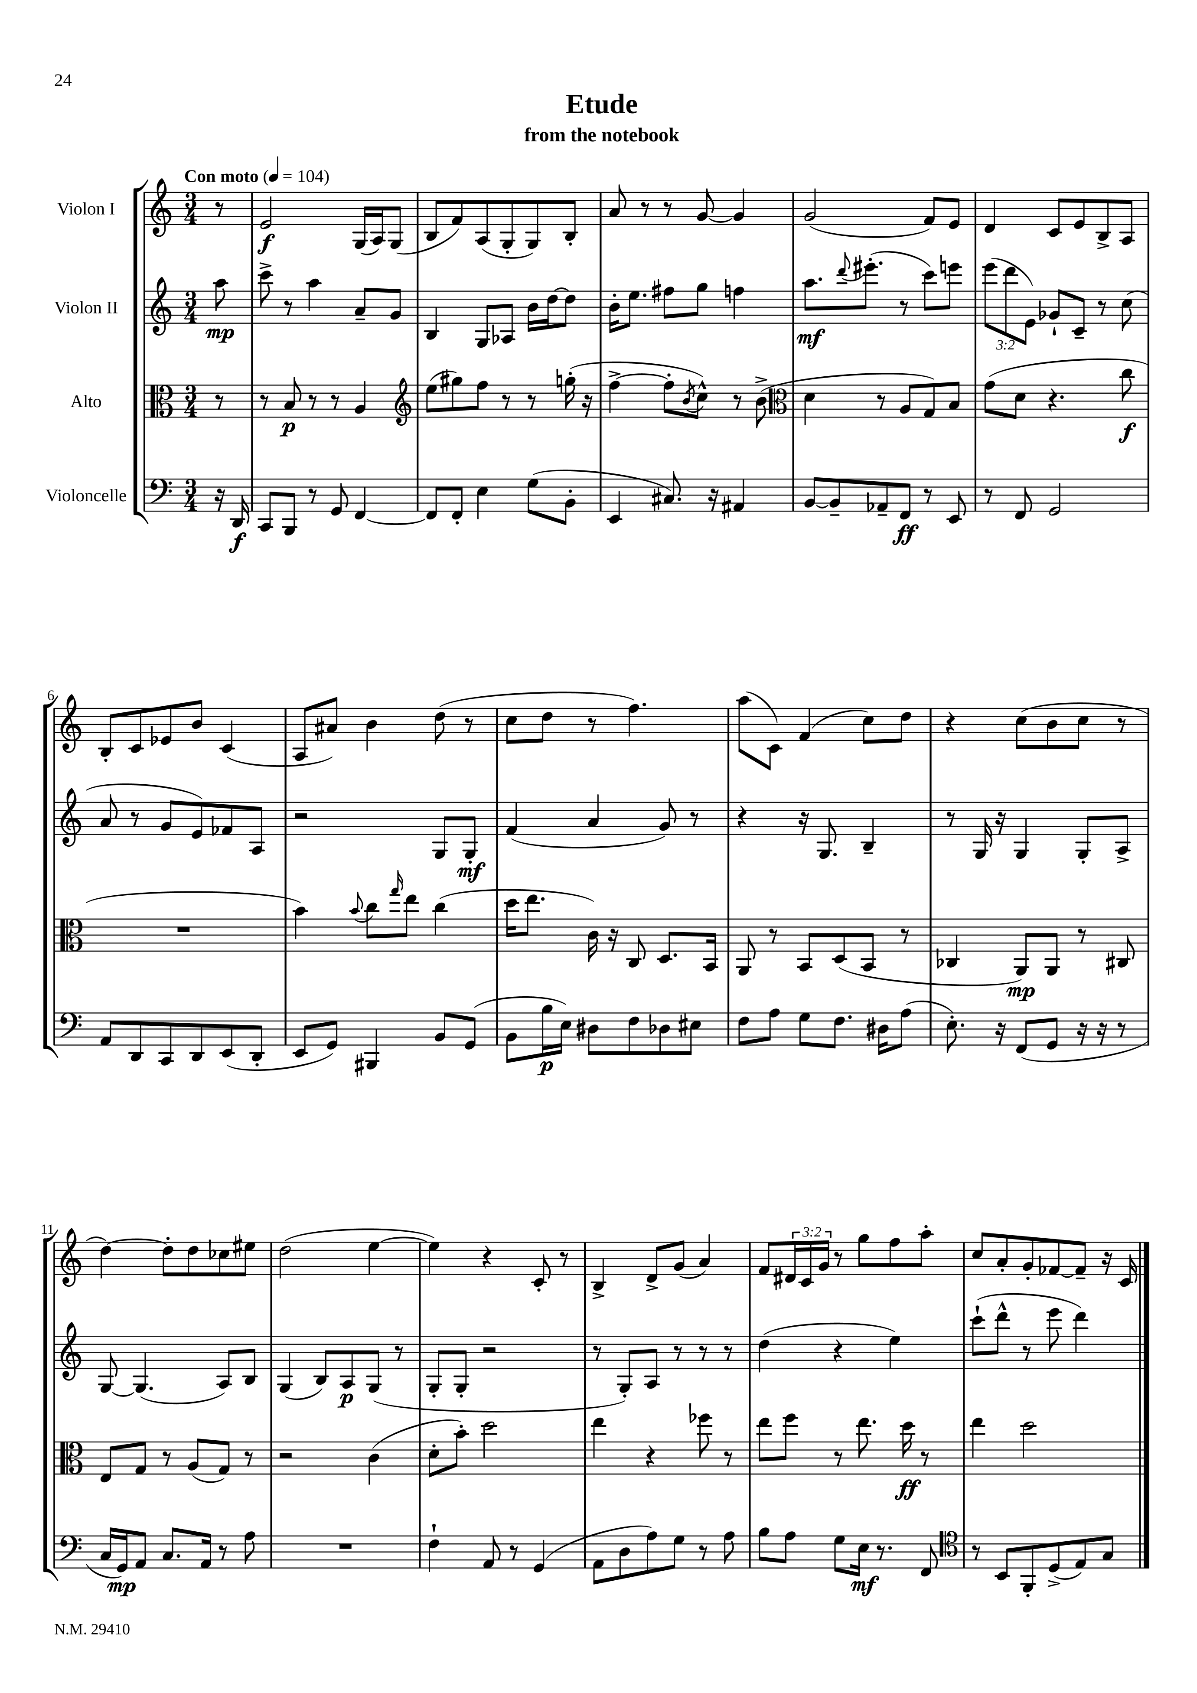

**kern	**kern	**kern	**kern
*staff4	*staff3	*staff2	*staff1
*clefF4	*clefC3	*clefG2	*clefG2
*k[]	*k[]	*k[]	*k[]
*M3/4	*M3/4	*M3/4	*M3/4
*MM104	*MM104	*MM104	*MM104
16r	8r	8aa\	8r
16DD/	.	.	.
=	=	=	=
8CC/L	8r	8ccc^\	2e/
8BBB/J	8B/	8r	.
8r	8r	4aa\	.
8GG/	8r	.	.
[4FF/	4A/	8a~/L	(16G/LL
.	.	.	16A/J)
.	.	8g/J	(8G/J
=	=	=	=
*	*clefG2	*	*
8FF/]L	(8ee\L	4B/	8B/L
8FF'/J	8gg#\)	.	8f/)
4E\	8ff\J	8G/L	(8A/
.	8r	8A-/J	8G'/
(8G\L	8r	16b\LL	8G/)
.	.	[16dd\J	.
8BB'\J	(16gg'\	8dd\]J	8B'/J
.	16r	.	.
=	=	=	=
4EE/	[4ff^\	16b'\LK	8a/
.	.	8.ee\J	.
.	.	.	8r
8.C#/)	8ff'\]L	8ff#\L	8r
.	8qb/	.	.
.	8cc^^\J)	8gg\J	[8g/
16r	.	.	.
4AA#/	8r	4ff\	4g/]
.	(8b^\	.	.
=	=	=	=
*	*clefC3	*	*
[8BB/L	4d\	8.aa\L	(2g/
8BB~/]	.	.	.
.	.	8qqddd/	.
.	.	(8.eee#'\J	.
8AA-~/	8r	.	.
8FF/J	8A/L	8r	.
8r	8G/)	8ccc\L)	8f/L)
8EE/	8B/J	8eee\J	8e/J
=	=	=	=
8r	(8g\L	(12eee\L	4d/
.	.	12ddd\	.
8FF/	8d\J	.	.
.	.	12e\J)	.
2GG/	4.r	8g-`/L	8c/L
.	.	8c~/J	8e/
.	.	8r	8B^/
.	8cc\	(8cc\	8A/J
=	=	=	=
8AA/L	2.r	8a/	8B'/L
8DD/	.	8r	8c/
8CC/	.	8g/L	8e-/
8DD/	.	8e/)	8b/J
(8EE/	.	8f-/	(4c/
8DD'/J	.	8A/J	.
=	=	=	=
8EE/L	4b\)	2r	8A/L
8GG/J)	.	.	8a#/J)
.	8qqb/	.	.
4BBB#/	8cc\L	.	4b\
.	16qqgg/	.	.
.	8ee\J	.	.
8BB/L	(4cc\	8G/L	(8dd\
(8GG/J	.	8G'/J	8r
=	=	=	=
8BB\L	16dd\LK	(4f/	8cc\L
.	8.ee\J	.	.
16B\L	.	.	8dd\J
16E\JJ)	.	.	.
8D#\L	16c\)	4a/	8r
.	16r	.	.
8F\	8C/	.	4.ff\)
8D-\	8.D/L	8g/)	.
8E#\J	.	8r	.
.	16BB/Jk	.	.
=	=	=	=
8F\L	8AA/	4r	(8aa\L
8A\J	8r	.	8c\J)
8G\L	8BB/L	16r	(4f/
.	.	8.G/	.
8.F\J	(8D/	.	.
.	8BB/J	4B~/	8cc\L)
16D#\LK	.	.	.
(8A\J	8r	.	8dd\J
=	=	=	=
8.E'\)	4C-/	8r	4r
.	.	16G/	.
16r	.	16r	.
(8FF/L	8AA/L)	4G/	(8cc\L
8GG/J	8AA/J	.	8b\
16r	8r	8G'/L	8cc\J
16r	.	.	.
8r	8C#/	8A^/J	8r
=	=	=	=
16C/LL	8E/L	[8G/	[4dd\)
16GG/J)	.	.	.
8AA/J	8G/J	(4.G/]	.
8.C/L	8r	.	8dd'\]L
.	(8A/L	.	8dd\
16AA/Jk	.	.	.
8r	8G/J)	8A/L)	8cc-\
8A\	8r	8B/J	8ee#\J
=	=	=	=
2.r	2r	(4G/	(2dd\
.	.	8B/L)	.
.	.	8A/	.
.	(4c\	(8G/J	[4ee\
.	.	8r	.
=	=	=	=
4F`\	8d'\L	8G'/L	4ee\])
.	8b'\J)	8G'/J	.
8AA/	2dd\	2r	4r
8r	.	.	.
(4GG/	.	.	8c'/
.	.	.	8r
=	=	=	=
8AA\L	4ee\	8r	4B^/
8D\	.	8G'/L)	.
8A\)	4r	8A/J	8d^/L
8G\J	.	8r	(8g/J
8r	8ff-\	8r	4a/)
8A\	8r	8r	.
=	=	=	=
8B\L	8ee\L	(4dd\	8f/L
8A\J	8ff\J	.	24d#/L
.	.	.	24c/
.	.	.	24g/JJ
8G\L	8r	4r	8r
16E\Jk	8.ee\	.	8gg\L
8.r	.	.	.
.	.	4ee\)	8ff\
.	16dd\	.	.
8FF/	8r	.	8aa'\J
=	=	=	=
*clefC4	*	*	*
8r	4ee\	(8ccc`\L	8cc/L
8BB/L	.	8ddd^^\J	8a'/
8FF'/	2dd\	8r	8g'/
(8D^/	.	8eee\	[8f-/
8E/)	.	4ddd\)	8f-~/]J
8G/J	.	.	16r
.	.	.	16c/
==	==	==	==
*-	*-	*-	*-
